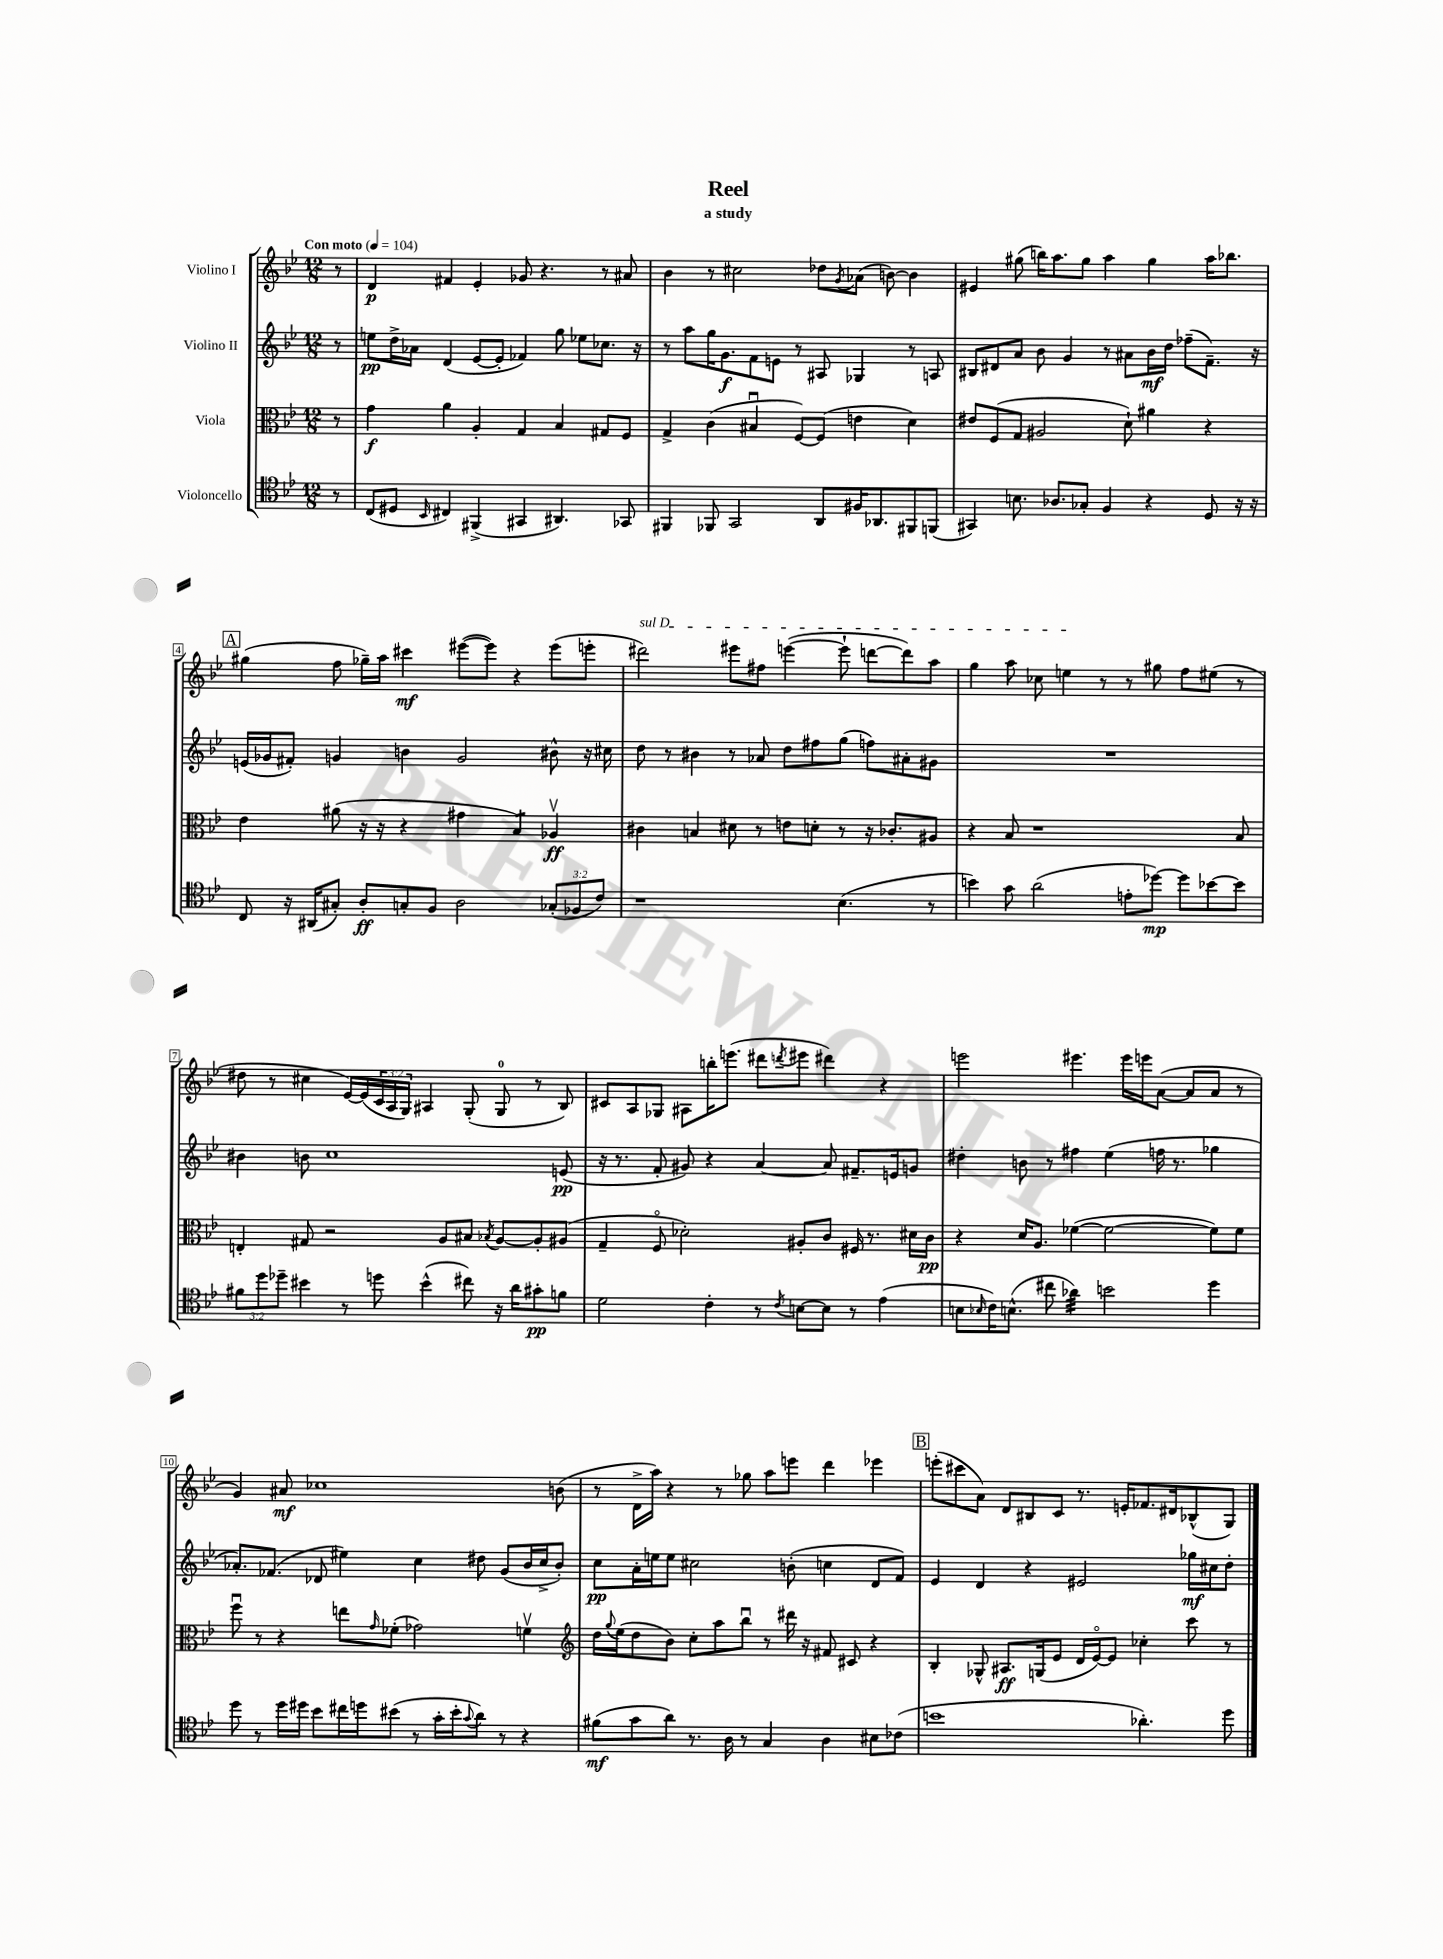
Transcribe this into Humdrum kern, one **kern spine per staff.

**kern	**kern	**kern	**kern
*staff4	*staff3	*staff2	*staff1
*clefC4	*clefC3	*clefG2	*clefG2
*k[b-e-]	*k[b-e-]	*k[b-e-]	*k[b-e-]
*M12/8	*M12/8	*M12/8	*M12/8
*MM104	*MM104	*MM104	*MM104
8r	8r	8r	8r
=	=	=	=
(8C/L	4g\	8ee\L	4d/
8D#/J	.	16dd^\L	.
.	.	16a-\JJ	.
16qqBB-/	.	.	.
4C#/)	4a\	(4d/	4f#/
(4FF#^/	4A'/	[8e-/L	4e-'/
.	.	8e-'/]J	.
4GG#/	4G/	4f-/)	8g-/
.	.	.	4.r
4.AA#/)	4B-/	8gg\	.
.	.	8ee-\L	.
.	8G#/L	8.cc-\J	8r
8GG-/	8F/J	.	8a#/
.	.	16r	.
=	=	=	=
4FF#/	4G^/	8r	4b-\
.	.	8aa\L	.
8FF-/	(4c\	16gg\K	8r
.	.	8.g\	.
2GG/	.	.	2cc#\
.	4B#u/	8f\	.
.	.	8e\J	.
.	[8F/L)	8r	.
8AA/L	(8F/]J	8A#/	8dd-\L
.	.	.	8qg/
16F#/K	4e\	4G-/	(8a-\J
8.AA-/	.	.	.
.	.	.	[8b\)
8FF#/	4d\)	8r	4b\]
(8FF/J	.	8A/	.
=	=	=	=
4GG#/)	8e#/L	8B#/L	4e#/
.	(8F/	8d#/	.
8.B\	8G/J	8a/J	(8gg#\
.	2A#/	8b-\	16bb\LK)
8.A-/L	.	.	8.aa\
.	.	4g/	.
8G-'/J	.	.	8gg#\J
4F/	.	8r	4aa\
.	8d`\)	8a#\L	.
4r	4a#\	16b-\L	4gg#\
.	.	16dd\JJ	.
.	.	(8ff-~\L	.
8D/	4r	8.f~\J)	16aa\LK
.	.	.	8.bb-\J
16r	.	.	.
16r	.	16r	.
=	=	=	=
8C/	4e-\	(16e/LL	(4gg#\
.	.	16g-/J	.
16r	.	8f#'/J)	.
(16AA#/LK	.	.	.
8G#'/J)	(8a#\	4g/	8ff\
8A'/L	16r	.	16gg-~\LL)
.	16r	.	16aa\JJ
8G'/	4r	4b\	4ccc#\
8F/J	.	.	.
2A\	4g#\	2g/	([8eee#\L
.	.	.	8eee#\]J)
.	4B-/)	.	4r
(12G-'/L	4A-v/	8b#^^\	(8eee#\L
12F-/	.	.	.
.	.	16r	8eee'\J
12c/J)	.	.	.
.	.	16cc#\	.
=	=	=	=
1r	4c#\	8dd\	2ddd#\)
.	.	8r	.
.	4B/	4b#\	.
.	8d#\	8r	8eee#\L
.	8r	8a-/	8ff#\J
.	8e\L	8dd\L	([4eee\
.	8d'\J	8ff#\	.
(4.B-\	8r	(8gg\J	8eee`\]
.	16r	8ff\L)	[8ddd\L
.	8.c-'/L	.	.
.	.	8a#'\	8ddd\])
8r	8A#/J	8g#\J	8aa\J
=	=	=	=
4b\)	4r	1.r	4gg\
8g\	8B-/	.	8aa\
(2a\	1r	.	8cc-\
.	.	.	4ee\
.	.	.	8r
8e'\L	.	.	8r
[8dd-\J)	.	.	8gg#\
8dd-\]L	.	.	8ff\L
[8b-\	.	.	(8ee#\J
8b-\]J	8B-/	.	8r
=	=	=	=
12f#\L	4E'/	4b#\	8dd#\
12dd\	.	.	.
.	.	.	8r
12dd-~\J	.	.	.
4b#\	8G#/	8b\	4cc#\
.	2r	1cc	.
8r	.	.	[16e-/LL)
.	.	.	(16e-/]
8dd\	.	.	24c/
.	.	.	24A/
.	.	.	24G/JJ)
(4b#^^\	.	.	4A#/
.	8A/L	.	.
8cc#\)	8B#/J	.	(8G'/
.	8qB-/	.	.
16r	[8A/L	.	8G/
16a\LK	.	.	.
8g#'\	8A'/]	.	8r
8f\J	(8A#/J	(8e/	8B-/)
=	=	=	=
2d\	4G~/	16r	8c#/L
.	.	8.r	.
.	.	.	8A/
.	8Fo/	8f'/	8G-/J
.	2d-'\)	8g#/)	8A#\L
4c'\	.	4r	16bb'\K
.	.	.	(8.eee\J
8r	.	[4a/	8ddd#\L
8qc/	.	.	8qddd/
[8B\L	8A#'/L	.	8eee#\J
8B\]J	8c/J	8a/]	4ddd#\)
8r	16F#/	8.f#~/L	.
.	8.r	.	.
(4e-\	.	.	4r
.	.	16e/k	.
.	16d#\LL	8g/J	.
.	16c\JJ	.	.
=	=	=	=
8B\L	4r	4dd#'\	2eee\
16qqB-/	.	.	.
16c\K)	.	.	.
(8.B^^\J	.	.	.
.	16d/LK	8b\	.
.	8.A/J	.	.
8cc#\	.	8r	.
4a-\)	([4f-\	4ff#\	4.eee#\
2b\	2f-\_	(4ee-\	.
.	.	.	16eee#\LL
.	.	.	16eee\J
.	.	16ff\	([8a\J
.	.	8.r	.
.	.	.	8a/]L
4dd\	8f-\]L)	4gg-\	8a/J
.	8f-\J	.	8r
=	=	=	=
8dd\	8ffu\	8.a-'/L)	4g/)
8r	8r	.	.
.	.	(8.f-/J	.
16dd\LL	4r	.	8a#/
16dd#\JJ	.	.	.
8b-\L	.	8d-/	1cc-
16cc#\L	8ee\L	4ee#\)	.
16dd\J	.	.	.
.	16qqg/	.	.
(8b#\J	(8f-'\J	.	.
8r	2g-\)	4cc\	.
16g'\LL	.	.	.
16b#'\J	.	.	.
8qqg/	.	.	.
8a\J)	.	8dd#\	.
8r	.	(8g/L	.
4r	4fv\	16b-/L	.
.	.	16cc^/J	.
.	.	8b-'/J)	(8b\
=	=	=	=
*	*clefG2	*	*
(8f#\L	16dd\LL	8cc\L	8r
.	8qqgg/	.	.
.	(16ee-\J	.	.
8g\	8dd\	16a'\L	16d^\LL
.	.	16ee\J	16aa\JJ)
8a\J)	8b-\J)	8ee\J	4r
8.r	8cc'\L	2cc#\	.
.	8aa\	.	8r
16A\	.	.	.
8r	8bb-u\J	.	8gg-\
4G/	8r	.	8aa\L
.	16ddd#\	(8b'\	8eee\J
.	16r	.	.
4A\	8f#/	4cc\	4ddd\
.	8c#/	.	.
8B#\L	4r	8d/L	4eee-\
(8c-\J	.	8f/J)	.
=	=	=	=
1b	4B-'/	4e-/	(8eee'\L
.	.	.	8ccc#\
.	8G-^^/	4d/	8a\J)
.	8.A#/L	.	8d/L
.	.	4r	8B#/
.	(16G/k	.	.
.	8e-/J	.	8c/J
.	16d/LL	2e#/	8.r
.	[16e-o/J)	.	.
.	8e-/]J	.	.
.	.	.	16e'/LK
4.a-'\)	4cc-'\	.	8.f-/
.	.	.	16d#/k
.	8ccc\	16gg-\LL	(8B-^^/
.	.	16cc#\J	.
8dd\	8r	8dd'\J	8G/J)
==	==	==	==
*-	*-	*-	*-
